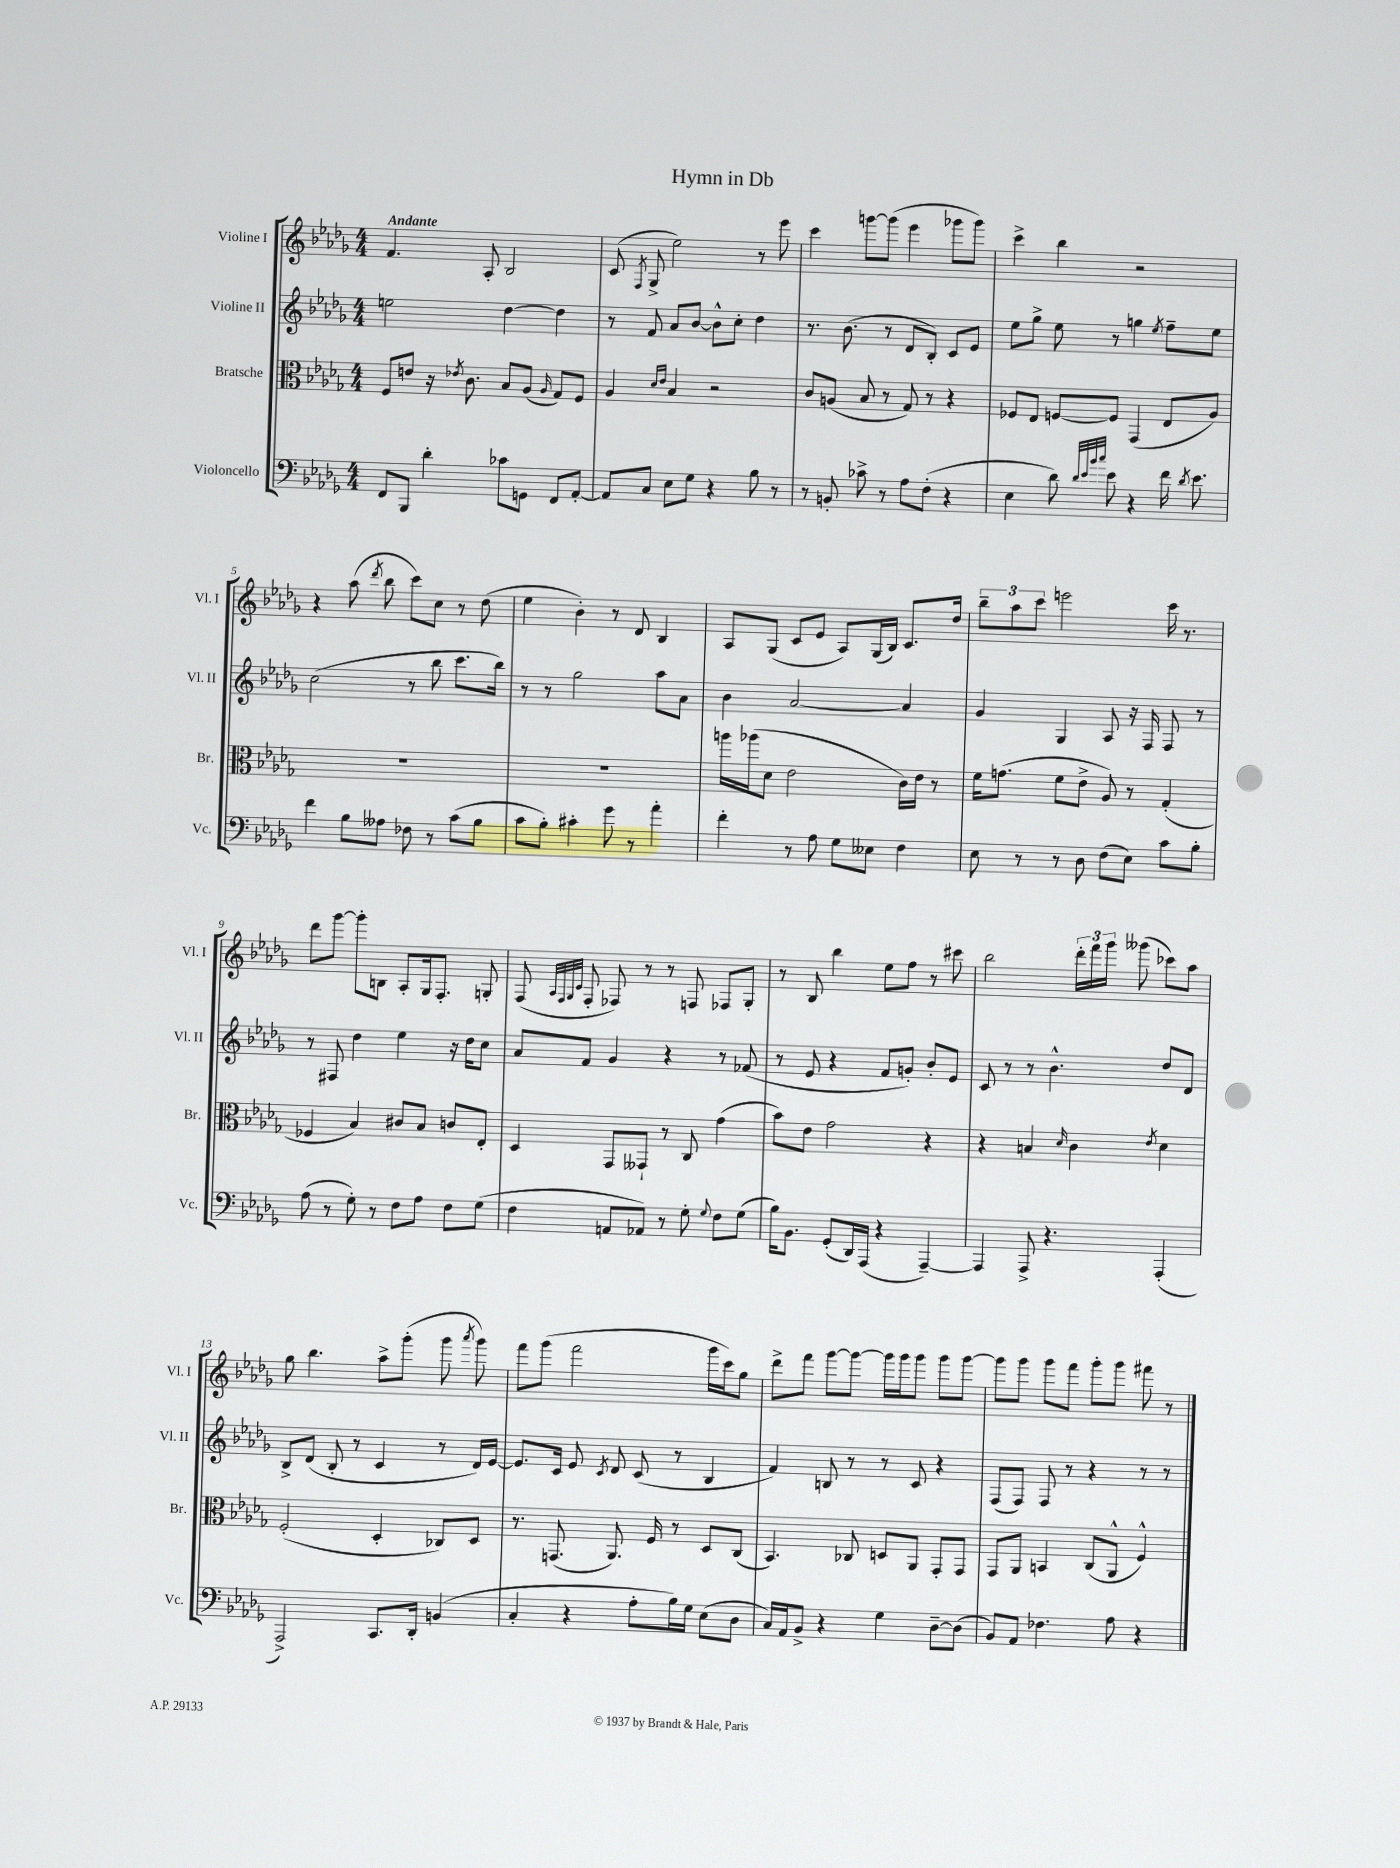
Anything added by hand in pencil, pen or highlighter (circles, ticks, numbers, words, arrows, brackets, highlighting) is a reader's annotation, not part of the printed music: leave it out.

**kern	**kern	**kern	**kern
*part4	*part3	*part2	*part1
*staff4	*staff3	*staff2	*staff1
*I"Violoncello	*I"Bratsche	*I"Violine II	*I"Violine I
*I'Vc.	*I'Br.	*I'Vl. II	*I'Vl. I
*clefF4	*clefC3	*clefG2	*clefG2
*k[b-e-a-d-g-]	*k[b-e-a-d-g-]	*k[b-e-a-d-g-]	*k[b-e-a-d-g-]
*M4/4	*M4/4	*M4/4	*M4/4
=1	=1	=1	=1
!	!	!	!LO:TX:a:B:t=Andante
8FF/L	8F/L	2een\	4.f/
8BBB-/J	8en/J	.	.
4d-'\	16r	.	.
.	8qe-X/	.	.
.	8.c\	.	.
.	.	.	8A-'/
8c-X\L	8B-/L	[4dd-\	2B-/
8GGn\J	(8A-/J	.	.
.	16qqA-/	.	.
8FF/L	8G-/L)	4dd-\]	.
[8AA-'/J	8F/J	.	.
=2	=2	=2	=2
8AA-/L]	4A-/	8r	(8c/
.	.	.	8qF/
8C/J	.	8f/	8G-^/
.	16qqd-/LL	.	.
.	16qqe-/JJ	.	.
8E-\L	4B-/	8a-/L	2ee-\)
8G-\J	.	[8b-/J	.
4r	2r	8b-^^\L]	.
.	.	8cc'\J	.
8B-\	.	4dd-\	8r
8r	.	.	8eee-\
=3	=3	=3	=3
8r	8c/L	8.r	4ccc\
8BBn'/	(8An/J	.	.
.	.	(8.b-\	.
8c-X^\	8B-/	.	[8gggn\L
8r	8r	8r	(8ggg\J]
8A-\L	8G-/)	8d-/L	4eee-\
(8F'\J	8r	8B-'/J)	.
4r	4r	8c/L	8ggg-X\L
.	.	8e-/J	8ggg-\J)
=4	=4	=4	=4
4E-\	8F-X/L	8ee-\L	4ccc^\
.	8E-/J	8gg-^\J	.
8d-\)	[8Fn/L	8ee-\	4bb-\
32qqd-/LLL	.	.	.
32qqe-/	.	.	.
32qqb-/	.	.	.
32qqcc/JJJ	.	.	.
8e-\	8F/J]	8r	.
4r	(4GG-/	4ggn\	2r
.	.	8qee-/	.
16f\	8E-/L	8ff~\L	.
8qd-/	.	.	.
8.e-\	.	.	.
.	8A-/J)	8ee-\J	.
!!LO:LB:g=z
=5	=5	=5	=5
4f\	1r	(2cc\	4r
8B-\L	.	.	(8aa-\
.	.	.	8qddd-/
8A--X\J	.	.	8bb-\
8F-X\	.	8r	8ccc\L)
8r	.	8bb-\	8cc\J
(8c\L	.	8.ccc\L	8r
8B-\J	.	.	(8dd-\
.	.	16bb-\Jk)	.
=6	=6	=6	=6
8c\L	1r	8r	4ee-\
8B-'\J)	.	8r	.
4c#X'\	.	2gg-\	4b-'\)
8g-\	.	.	8r
8r	.	.	8d-/
4a-'\	.	8aa-\L	4B-/
.	.	8a-\J	.
=7	=7	=7	=7
4f'\	16aan\LL	4b-\	8A-/L
.	(16aa-X\J	.	.
.	8d-\J	.	(8G-/J
8r	2e-\	[2a-/	8c/L
8A-\	.	.	8e-/J
8G-\L	.	.	8A-/L)
8E--X\J	.	.	(16G-/L
.	.	.	16B-/JJ)
4F\	16c\LL)	4a-/]	8.c/L
.	16e-\JJ	.	.
.	8r	.	.
.	.	.	16dd-/Jk
=8	=8	=8	=8
8E-\	16f\KL	4g-/	12bb-~\L
.	(8.gn\J	.	.
.	.	.	12aa-\
8r	.	.	.
.	.	.	12ccc\J
8r	8f\L	4G-/	2eeen\
8D-\	8e-^\J	.	.
(8F\L	8A-/)	8A-/	.
8E-\J)	8r	16r	.
.	.	16F/	.
8c\L	(4G-'/	8F/	16ccc\
.	.	.	8.r
8B-'\J	.	8r	.
!!LO:LB:g=z
=9	=9	=9	=9
(8A-\	4F-X/	8r	8ddd-\L
8r	.	8F#X/	[8ggg-\J
8G-'\)	4B-/)	4dd-\	8ggg-'\L]
8r	.	.	8Bn\J
8F\L	8c#X/L	4ee-\	8A-'/L
8A-\J	8B-/J	.	16G-/k
.	.	.	8.F'/J
8F\L	8cn/L	16r	.
.	.	16dd-\KL	.
(8G-\J	8E-'/J	8cc\J	8Gn'/
=10	=10	=10	=10
4F\	4D-/	8a-/L	(8F/
.	.	.	32qqA-/LLL
.	.	.	32qqF/
.	.	.	32qqG-/
.	.	.	32qqc/JJJ
.	.	8f/J	8F'/
8AAn/L	8GG-/L	4g-/	8F-X/)
8AA-X/J)	8GG--X`/J	.	8r
8r	8r	4r	8r
8G-'\	8C/	.	8Fn/
8qqG-/	.	.	.
8F\L	(4g-\	8r	8F-X/L
(8G-\J	.	(8f-X/	8G-'/J
=11	=11	=11	=11
16B-\KL)	8b-\L)	8r	8r
8.BB-\J	.	.	.
.	8e-\J	8e-/	8B-/
(8GG-'/L	2g-\	4r	4bb-\
16DD-/L)	.	.	.
(16AAA-/JJ	.	.	.
4r	.	8f/L	8ee-\L
.	.	8gn'/J)	8ff\J
[4AAA-~/)	4r	8b-'/L	8r
.	.	8e-/J	8ccc#X\
=12	=12	=12	=12
4AAA-/]	4r	8c/	2bb-\
.	.	8r	.
8AAA-^/	4Bn/	8r	.
4.r	.	4.b-^^\	.
.	16qqd-/	.	.
.	4c\	.	24ddd-'\LL
.	.	.	24fff\
.	.	.	24ggg-\JJ
.	.	.	(8ggg--X\
.	8qe-/	.	.
(4AAA-'/	4d-\	8dd-/L	8ccc-X\L)
.	.	8d-/J	8aa-\J
!!LO:LB:g=z
=13	=13	=13	=13
2AAA-^/)	(2F'/	8B-^/L	8gg-\
.	.	(8d-/J	4.bb-\
.	.	8B-'/	.
.	.	8r	.
8.CC/L	4D-'/	4c/	8aa-^\L
.	.	.	(8ggg-'\J
16DD-'/Jk	.	.	.
(4BBn/	8C-X/L)	8r	8ggg-\
.	.	.	8qaaa-/
.	8D-/J	16d-/LL)	8ggg-\)
.	.	[16e-/JJ	.
=14	=14	=14	=14
4C'/	8.r	8.e-/L]	8fff\L
.	.	.	(8ggg-\J
.	(8.GGn/	16c/Jk	.
4r	.	8e-/	2fff\
.	.	8qc/	.
.	8.AA-/)	8d-/	.
8A-'\L	.	(8c/	.
.	16F/	.	.
16B-\L)	8r	8r	.
16G-\JJ	.	.	.
(8E-\L	8D-/L	4B-/	16ggg-\LL
.	.	.	16ccc\J)
8D-\J	(8C/J	.	8gg-\J
=15	=15	=15	=15
16C/LL)	4.BB-/)	4f/)	8ddd-^\L
16AA-/J	.	.	.
8BB-^/J	.	.	8fff\J
4r	.	8Bn/	[8ggg-\L
.	8C-X/	8r	8ggg-\J_
4G-\	8Dn/L	8r	16ggg-\LL]
.	.	.	16ggg-\J
.	8AA-/J	8c/	8ggg-\J
[8D-~\L	8GG-'/L	4r	8ggg-\L
(8D-\J]	8GG-/J	.	[8ggg-\J
=16	=16	=16	=16
8BB-/L)	8GG-/L	(8F/L	8ggg-\L]
8AA-/J	8AA-/J	8F/J)	8ggg-\J
4.F-X\	4BBn/	8F/	8ggg-\L
.	.	8r	8fff\J
.	(8C/L	4r	8ggg-'\L
8A-\	8AA-^^/J	.	8ggg-\J
4r	4F^^/)	8r	8fff#X\
.	.	8r	8r
==	==	==	==
*-	*-	*-	*-
